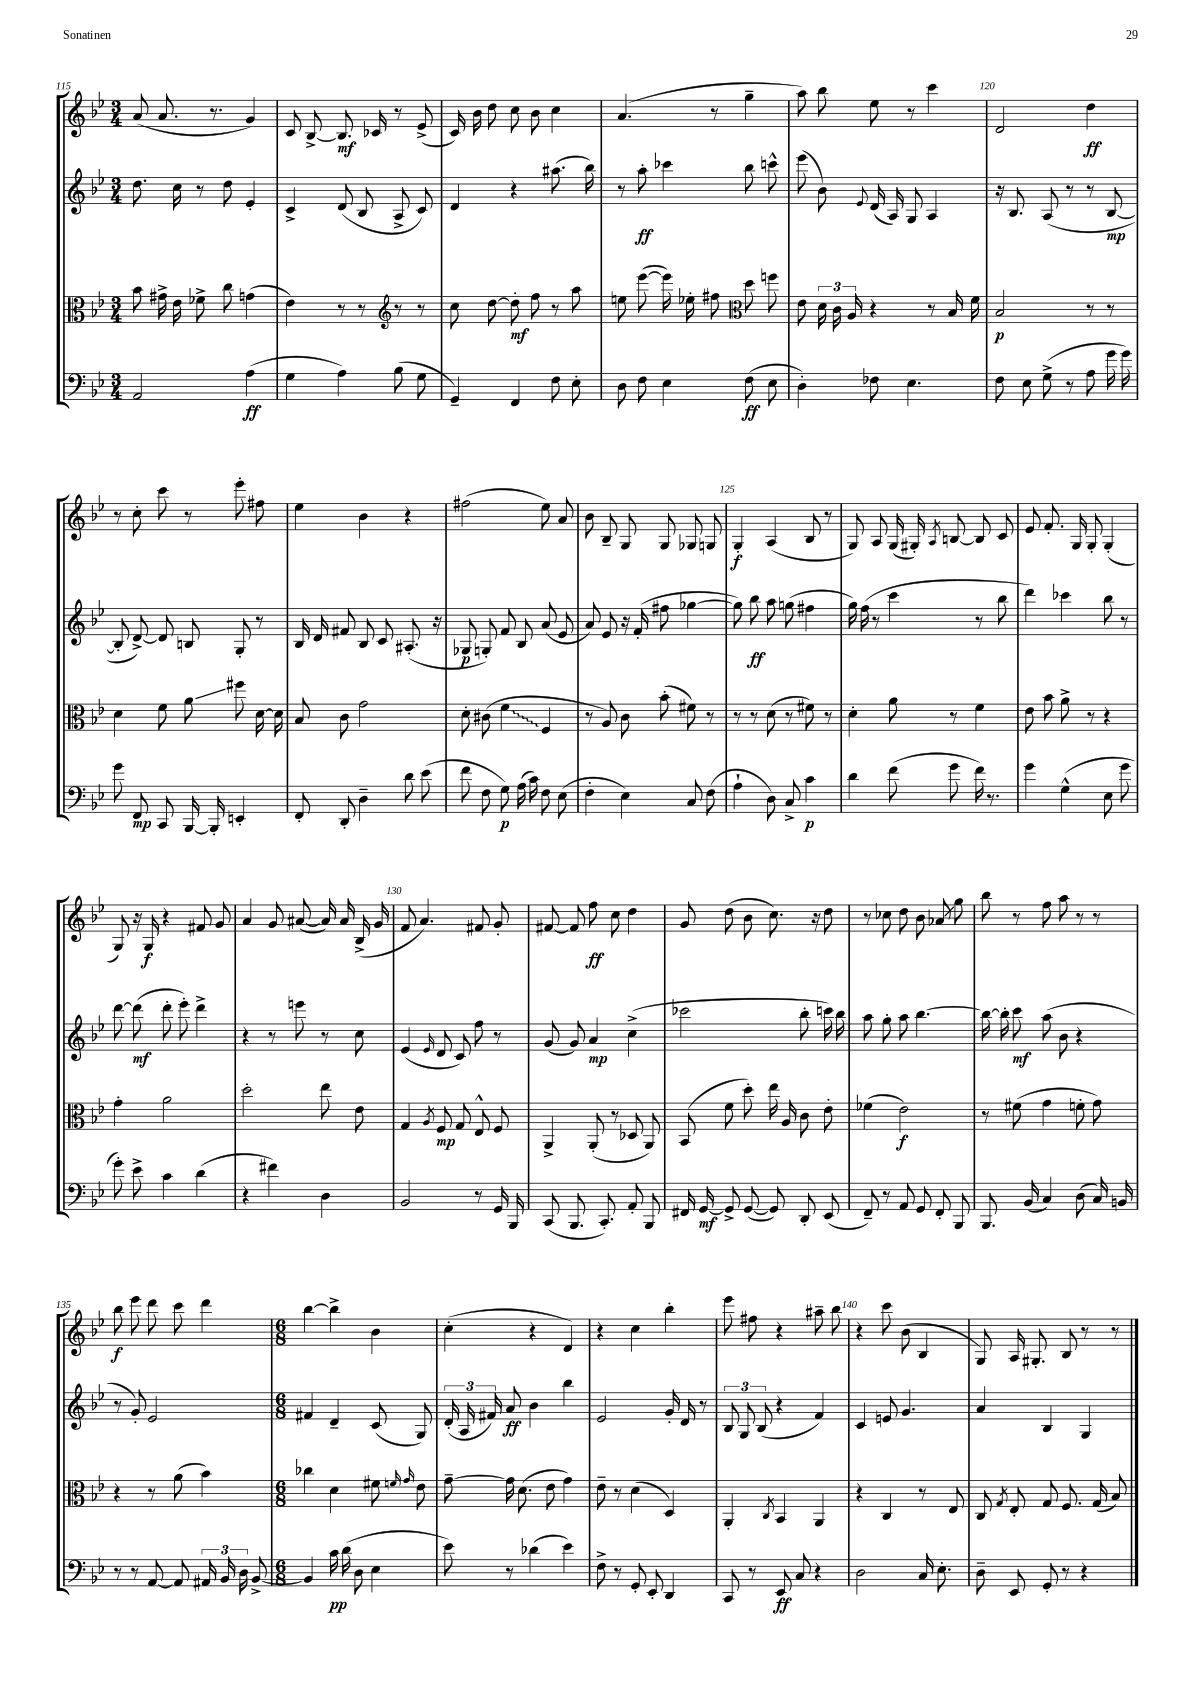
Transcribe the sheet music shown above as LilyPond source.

<<
\new StaffGroup <<
\new Staff = "s0" {
    \clef treble \key bes \major \numericTimeSignature \time 3/4
    \autoBeamOff a'8( a'8. r8. g'4) |
    c'8 bes8~-> bes8.\mf ces'16 r8 ees'8->( |
    c'16) bes'16 d''8 c''8 bes'8 c''4 |
    a'4.( r8 g''4-- |
    a''8) bes''8 ees''8 r8 c'''4 |
    d'2 d''4\ff |
    r8 c''8-. c'''8 r8 ees'''8-. fis''8 |
    ees''4 bes'4 r4 |
    fis''2( ees''8) a'8 |
    bes'8 bes8-- g8 g8 ges8 g8 |
    g4-.\f a4( bes8 r8 |
    g8) a8 g16( gis16-.) \acciaccatura { a8 } b8~ b8 c'8 |
    ees'8 f'8.-. g16 g8-. g4-.( |
    g8) r16 g16\f r4 fis'8 g'8 |
    a'4 g'8 ais'8~( ais'16) ais'16 bes16->( g'16 |
    f'8 a'4.) fis'8 g'8-. |
    fis'8~ fis'8 f''8\ff c''8 d''4 |
    g'8 d''8( bes'8 c''8.) r16 d''8 |
    r8 ces''8 d''8 bes'8 aes'8\glissando g''8 |
    bes''8 r8 f''8 a''8 r8 r8 |
    bes''8\f ees'''8 d'''8 c'''8 d'''4 |
    \numericTimeSignature \time 6/8 bes''4~ bes''4-> bes'4 |
    c''4-.( r4 d'4) |
    r4 c''4 bes''4-. |
    ees'''8 fis''8 r4 ais''8-- bes''8 |
    r4 c'''8 bes'8( bes4 |
    g8) a16 gis8.-. bes8 r8 r8 \bar "|." |
}
\new Staff = "s1" {
    \clef treble \key bes \major \numericTimeSignature \time 3/4
    \autoBeamOff d''8. c''16 r8 d''8 ees'4-. |
    c'4-> d'8( bes8 a8-> c'8) |
    d'4 r4 ais''8.( bes''16) |
    r8 a''8-.\ff ces'''4 bes''8 c'''8-^ |
    ees'''8( bes'8) \appoggiatura { ees'8 } d'16( a16) g8 a4 |
    r16 bes8. a8( r8 r8 bes8~\mp |
    bes8-. d'8~->) d'8 b8 g8-. r8 |
    bes16 d'16 fis'8 bes8 c'8 ais8.-.( r16 |
    ges8\p g8-.) f'8 bes8 a'8( ees'8 |
    a'8) ees'8 r16 f'16-.( fis''8 ges''4~ |
    ges''8) bes''8\ff a''8 g''8( fis''4 |
    g''16) f''16( r8 c'''4 r8 bes''8 |
    d'''4) ces'''4 bes''8 r8 |
    d'''8~ d'''8\mf( d'''8-. ees'''8-.) d'''4-> |
    r4 r8 e'''8 r8 c''8 |
    ees'4( \grace { ees'16 } d'8 c'8) f''8 r8 |
    g'8( g'8) a'4\mp c''4->( |
    ces'''2 bes''8-. c'''16) bes''16 |
    a''8 g''8-. a''8 bes''4.~ |
    bes''16~ bes''16-. c'''8\mf a''8( bes'8 r4 |
    r8 g'8-.) ees'2 |
    \numericTimeSignature \time 6/8 fis'4 d'4-- c'8( g8) |
    \tuplet 3/2 { d'16-.( a16 fis'16) } a'8\ff bes'4 bes''4 |
    ees'2 g'16-. d'16 r8 |
    \tuplet 3/2 { bes8 g8 bes8( } r4 f'4) |
    c'4 e'8 g'4. |
    a'4 bes4 g4 \bar "|." |
}
\new Staff = "s2" {
    \clef alto \key bes \major \numericTimeSignature \time 3/4
    \autoBeamOff bes'8 gis'16-> ees'16 fes'8-> c''8 g'4( |
    ees'4) r8 r8 r8 r8 |
    \clef treble c''8 d''8~ d''8-.\mf f''8 r8 a''8 |
    e''8 ees'''8~( ees'''16) ees''16-. fis''8 d''8 f''8 |
    \clef alto ees'8 \tuplet 3/2 { d'16 c'16 a16 } r4 r8 bes16 f'16 |
    bes2\p r8 r8 |
    d'4 f'8 a'8\glissando fis''8 d'16~ d'16 |
    bes8 c'8 g'2 |
    d'8-. cis'8( \once \override Glissando.style = #'zigzag f'4\glissando f4 |
    r8 a8) c'8 bes'8-.( fis'8) r8 |
    r8 r8 d'8( r8 fis'8) r8 |
    d'4-. a'8 r8 f'4 |
    ees'8 bes'8 a'8-> r8 r4 |
    g'4-. a'2 |
    d''2-. ees''8 ees'8 |
    g4 \acciaccatura { a8 } f8\mp g8 ees8-^ f8 |
    a,4-> a,8-.( r8 des8 a,8) |
    bes,8( f'8 d''8-.) ees''16 a16 c'8 ees'8-. |
    fes'4( ees'2\f) |
    r8 fis'8( g'4 f'8-. g'8) |
    r4 r8 a'8( bes'4) |
    \numericTimeSignature \time 6/8 ces''4 d'4 fis'8 \grace { f'16 g'16 } ees'8 |
    g'8~-- g'16 d'8.( ees'8 g'4) |
    ees'8-- r8 d'4( d4) |
    a,4-. \acciaccatura { c8 } bes,4 a,4 |
    r4 c4 r8 ees8 |
    c8 \acciaccatura { g8 } ees8-. g8 f8. g16( bes8) \bar "|." |
}
\new Staff = "s3" {
    \clef bass \key bes \major \numericTimeSignature \time 3/4
    \autoBeamOff a,2 a4\ff( |
    g4 a4) bes8( g8 |
    g,4--) f,4 f8 ees8-. |
    d8 f8 ees4 f8\ff( ees8 |
    d4-.) fes8 ees4. |
    f8 ees8 g8->( r8 a8 g'16 g'16) |
    g'8 f,8\mp c,8 bes,,16~ bes,,16-. e,4-. |
    f,8-. d,8-. d4-- d'8 ees'8( |
    f'8 f8 g8\p) a16( c'16) f8 ees8( |
    f4-. ees4) c8 f8( |
    a4-! d8) c8-> c'4\p |
    d'4 f'8( g'8 f'16) r8. |
    g'4 g4-^( ees8 g'8 |
    g'8-.) ees'8-> c'4 d'4( |
    r4 fis'4) d4 |
    bes,2 r8 g,16 bes,,16 |
    c,8( bes,,8. c,8.-.) a,8-. bes,,8 |
    fis,16 g,16~\mf g,8-> g,8~( g,8) d,8-. ees,8( |
    f,8--) r8 a,8 g,8 f,8-. bes,,8 |
    bes,,8. bes,16( c4) d8( c16) b,16 |
    r8 r8 a,8~ a,8 \tuplet 3/2 { ais,16 bes,16 d16 } bes,8~-> |
    \numericTimeSignature \time 6/8 bes,4 c'16\pp d'16( d8 ees4 |
    ees'8) r8 des'4( ees'4) |
    f8-> r8 g,8-. ees,8-. d,4 |
    c,8 r8 ees,8\ff c8 r4 |
    d2 c16 ees8.-. |
    d8-- ees,8 g,8-. r8 r4 \bar "|." |
}
>>
>>
\layout { \context { \Score currentBarNumber = #115 \override BarNumber.break-visibility = ##(#f #t #t) barNumberVisibility = #(every-nth-bar-number-visible 5) } }
